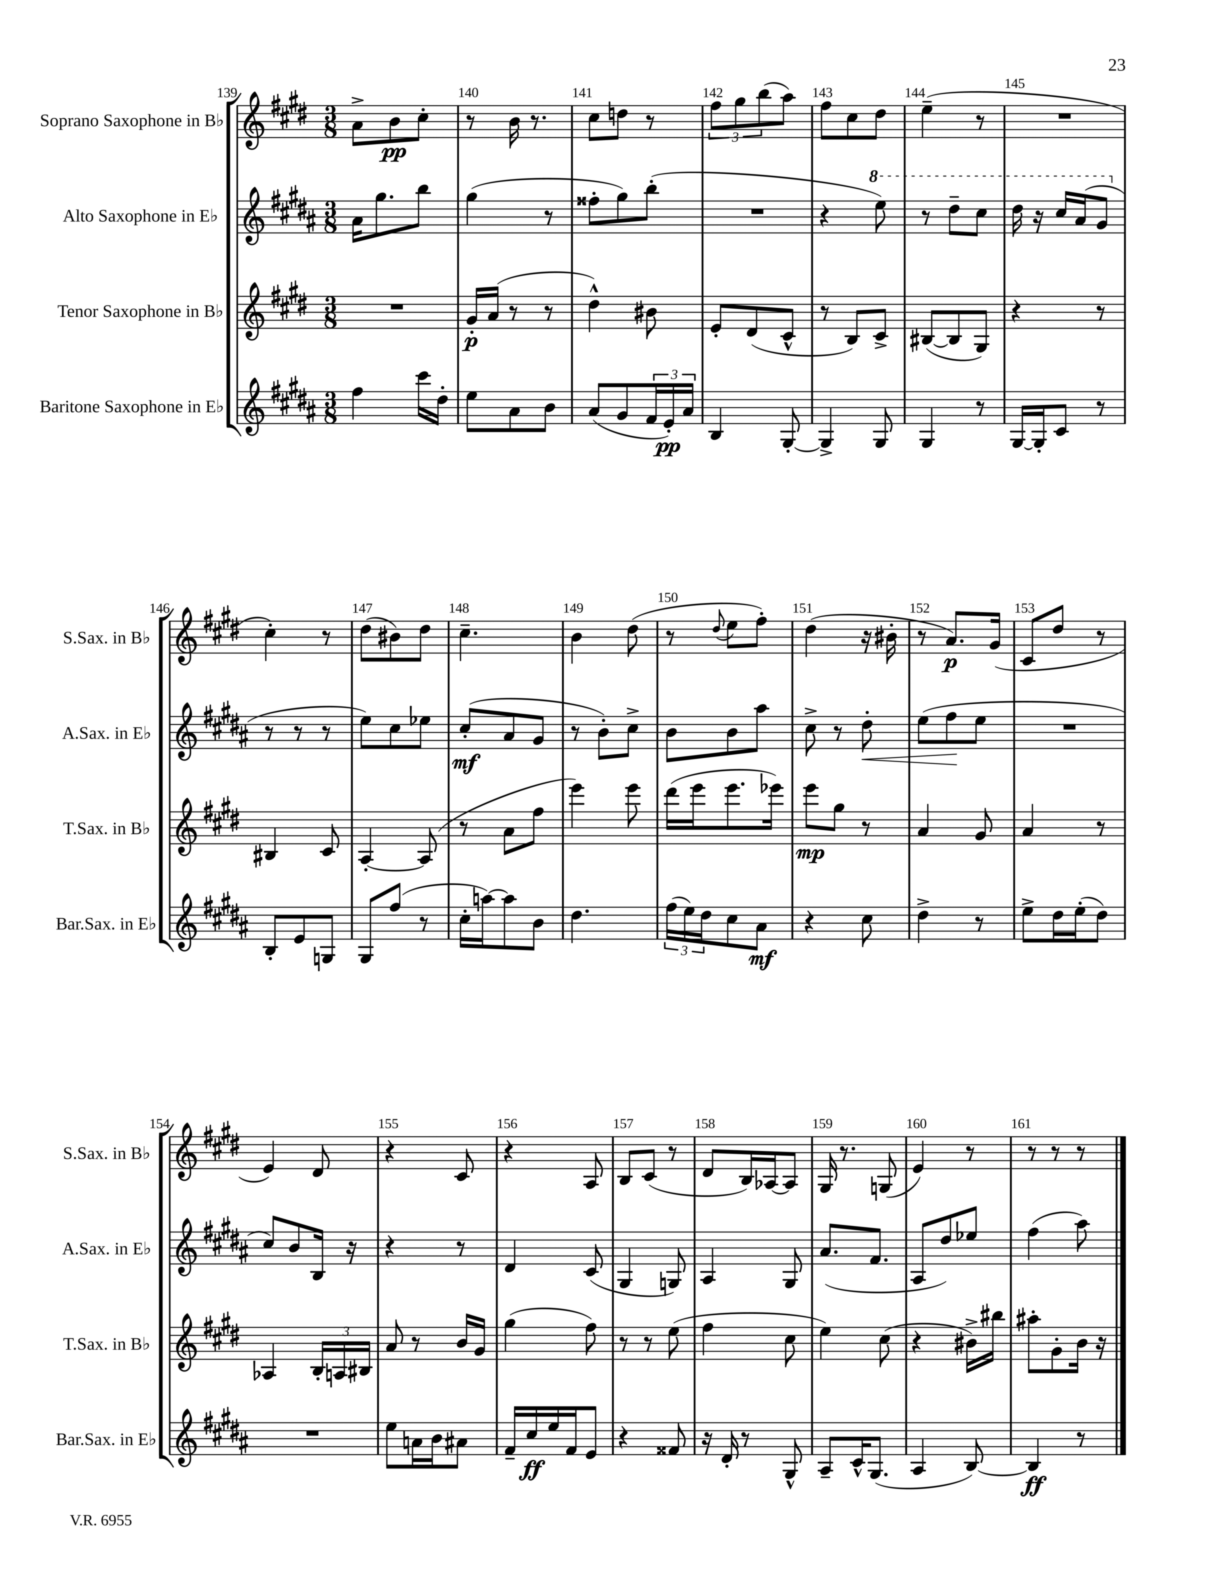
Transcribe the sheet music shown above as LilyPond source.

<<
\new StaffGroup <<
\new Staff = "s0" \with { instrumentName = "Soprano Saxophone in Bb" shortInstrumentName = "S.Sax. in Bb" } {
    \clef treble \key e \major \numericTimeSignature \time 3/8
    a'8-> b'8\pp cis''8-. |
    r8 b'16 r8. |
    cis''8 d''8 r8 |
    \tuplet 3/2 { fis''8 gis''8 b''8( } a''8) |
    fis''8 cis''8 dis''8 |
    e''4--( r8 |
    R4. |
    cis''4-.) r8 |
    dis''8( bis'8) dis''8 |
    cis''4.-- |
    b'4 dis''8( |
    r8 \appoggiatura { dis''8 } e''8 fis''8-.) |
    dis''4( r16 bis'16-. |
    r8 a'8.\p) gis'16( |
    cis'8 dis''8 r8 |
    e'4) dis'8 |
    r4 cis'8 |
    r4 a8 |
    b8 cis'8( r8 |
    dis'8 b16) aes16~ aes8 |
    gis16 r8. g8( |
    e'4) r8 |
    r8 r8 r8 \bar "|." |
}
\new Staff = "s1" \with { instrumentName = "Alto Saxophone in Eb" shortInstrumentName = "A.Sax. in Eb" } {
    \clef treble \key b \major \numericTimeSignature \time 3/8
    ais'16 gis''8. b''8 |
    gis''4( r8 |
    fisis''8-. gis''8) b''8-.( |
    R4. |
    r4 \ottava #1 e'''8) |
    r8 dis'''8-- cis'''8 |
    dis'''16 r16 cis'''16 ais''16( gis''8 \ottava #0 |
    r8 r8 r8 |
    e''8) cis''8 ees''8 |
    cis''8-.\mf( ais'8 gis'8 |
    r8 b'8-.) cis''8-> |
    b'8 b'8 ais''8 |
    cis''8-> r8 dis''8-.\< |
    e''8( fis''8\! e''8 |
    R4. |
    cis''8) b'8 b16 r16 |
    r4 r8 |
    dis'4 cis'8( |
    gis4 g8) |
    ais4 gis8 |
    ais'8.( fis'8. |
    ais8 dis''8) ees''8 |
    fis''4( ais''8) \bar "|." |
}
\new Staff = "s2" \with { instrumentName = "Tenor Saxophone in Bb" shortInstrumentName = "T.Sax. in Bb" } {
    \clef treble \key e \major \numericTimeSignature \time 3/8
    R4. |
    gis'16-.\p a'16( r8 r8 |
    dis''4-^) bis'8 |
    e'8-. dis'8( cis'8-^ |
    r8 b8) cis'8-> |
    bis8~( bis8 gis8) |
    r4 r8 |
    bis4 cis'8 |
    a4~-. a8( |
    r8 a'8 fis''8 |
    e'''4) e'''8 |
    dis'''16( e'''16 e'''8. ees'''16) |
    e'''8\mp gis''8 r8 |
    a'4 gis'8 |
    a'4 r8 |
    aes4 \tuplet 3/2 { b16-. a16 bis16 } |
    a'8 r8 b'16 gis'16 |
    gis''4( fis''8) |
    r8 r8 e''8( |
    fis''4 cis''8 |
    e''4) cis''8( |
    r4 bis'16->) bis''16 |
    ais''8-. gis'8-. b'16 r16 \bar "|." |
}
\new Staff = "s3" \with { instrumentName = "Baritone Saxophone in Eb" shortInstrumentName = "Bar.Sax. in Eb" } {
    \clef treble \key b \major \numericTimeSignature \time 3/8
    fis''4 cis'''16 dis''16-. |
    e''8 ais'8 b'8 |
    ais'8( gis'8 \tuplet 3/2 { fis'16 e'16-.\pp) ais'16 } |
    b4 gis8~-. |
    gis4-> gis8 |
    gis4 r8 |
    gis16~ gis16-. cis'8 r8 |
    b8-. e'8 g8 |
    gis8 fis''8( r8 |
    cis''16-. a''16~) a''8 b'8 |
    dis''4. |
    \tuplet 3/2 { fis''16( e''16) dis''16 } cis''8 ais'8\mf |
    r4 cis''8 |
    dis''4-> r8 |
    e''8-> dis''16 e''16-.( dis''8) |
    R4. |
    e''8 a'16 b'16 ais'8 |
    fis'16-- cis''16\ff e''16 fis'16 e'8 |
    r4 fisis'8 |
    r16 dis'16-. r8 gis8-^ |
    ais8-- cis'16-^ gis8.( |
    ais4 b8~) |
    b4\ff r8 \bar "|." |
}
>>
>>
\layout { \context { \Score currentBarNumber = #139 \override BarNumber.break-visibility = ##(#f #t #t) barNumberVisibility = #all-bar-numbers-visible } }
